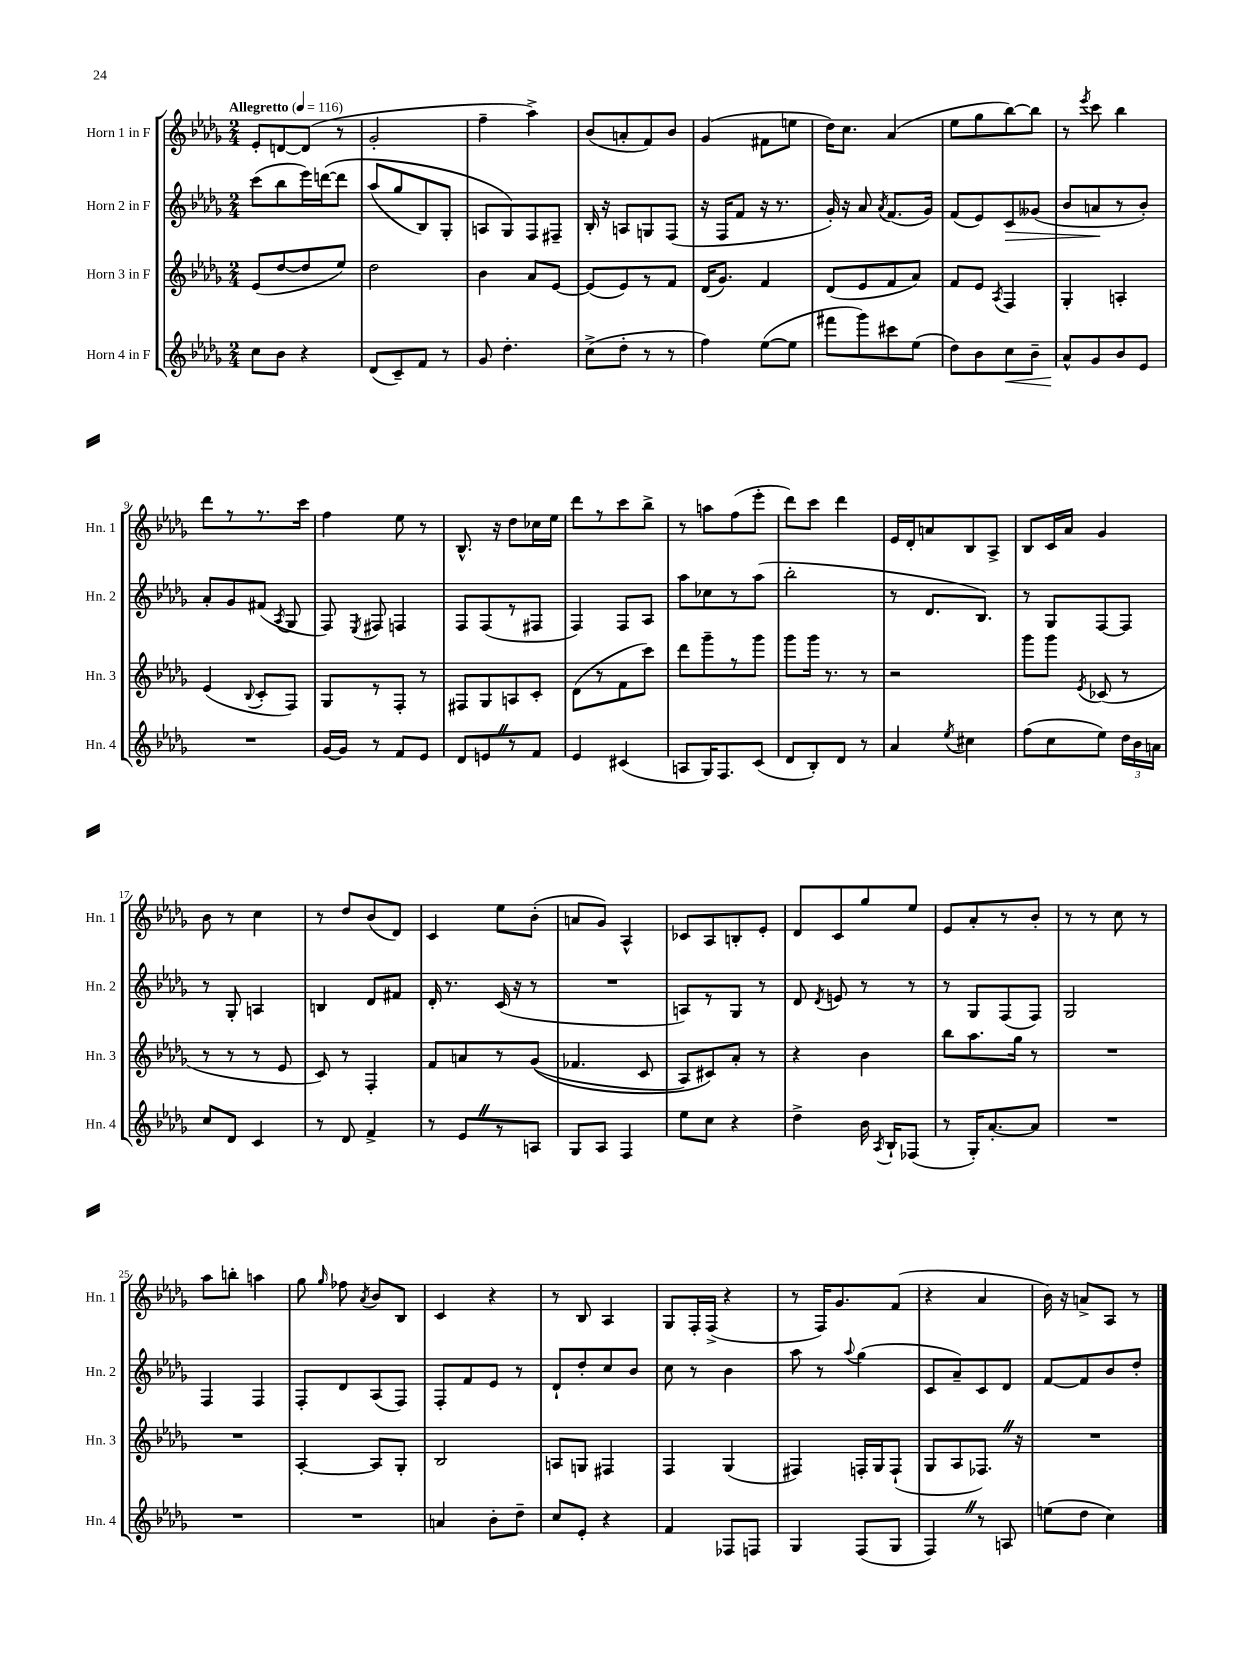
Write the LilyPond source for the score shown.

<<
\new StaffGroup <<
\new Staff = "s0" \with { instrumentName = "Horn 1 in F" shortInstrumentName = "Hn. 1" } {
    \clef treble \key des \major \numericTimeSignature \time 2/4 \tempo "Allegretto" 4 = 116
    \autoBeamOff ees'8[-. d'8~ d'8]( r8 |
    ges'2-. |
    f''4-- aes''4->) |
    bes'8[( a'8-. f'8) bes'8] |
    ges'4( fis'8[ e''8] |
    des''16[) c''8.] aes'4( |
    ees''8[ ges''8 bes''8~) bes''8] |
    r8 \acciaccatura { ees'''8 } c'''8 bes''4 |
    des'''8[ r8 r8. c'''16] |
    f''4 ees''8 r8 |
    bes8.-^ r16 des''8[ ces''16 ees''16] |
    des'''8[ r8 c'''8 bes''8]-> |
    r8 a''8[ f''8( ees'''8]-. |
    des'''8[) c'''8] des'''4 |
    ees'16[ des'16-. a'8 bes8 aes8]-> |
    bes8[ c'16 aes'16] ges'4 |
    bes'8 r8 c''4 |
    r8 des''8[ bes'8( des'8]) |
    c'4 ees''8[ bes'8]-.( |
    a'8[ ges'8]) aes4-^ |
    ces'8[ aes8 b8-. ees'8]-. |
    des'8[ c'8 ges''8 ees''8] |
    ees'8[ aes'8-. r8 bes'8]-. |
    r8 r8 c''8 r8 |
    aes''8[ b''8]-. a''4 |
    ges''8 \grace { ges''16 } fes''8 \acciaccatura { aes'8 } bes'8[ bes8] |
    c'4 r4 |
    r8 bes8 aes4 |
    ges8[ f16-. f16]->( r4 |
    r8 f16[) ges'8. f'8]( |
    r4 aes'4 |
    bes'16) r16 a'8[-> aes8] r8 \bar "|." |
}
\new Staff = "s1" \with { instrumentName = "Horn 2 in F" shortInstrumentName = "Hn. 2" } {
    \clef treble \key des \major \numericTimeSignature \time 2/4
    \autoBeamOff c'''8[( bes''8 ees'''16) d'''16~\( d'''8] |
    aes''8[( ges''8 bes8) ges8]-. |
    a8[ ges8\) f8 fis8]-- |
    bes16-. r16 a8[ g8 f8]( |
    r16 f16[ f'8] r16 r8. |
    ges'16-.) r16 aes'8 \acciaccatura { aes'8 } f'8.[( ges'16]) |
    f'8[( ees'8) c'8\> geses'8]( |
    bes'8[ a'8\! r8 bes'8]-.) |
    aes'8[-. ges'8 fis'8]( \acciaccatura { aes8 } ges8 |
    f8) \acciaccatura { ees8 } fis8 f4 |
    f8[ f8( r8 fis8] |
    f4) f8[ aes8] |
    aes''8[ ces''8 r8 aes''8]( |
    bes''2-. |
    r8 des'8.[ bes8.]) |
    r8 ges8[ f8~ f8] |
    r8 ges8-. a4 |
    b4 des'8[ fis'8] |
    des'16-. r8. c'16( r16 r8 |
    R2 |
    a8[) r8 ges8] r8 |
    des'8 \acciaccatura { des'8 } e'8 r8 r8 |
    r8 ges8[ f8( f8]) |
    ges2 |
    f4 f4 |
    f8[-. des'8 aes8( f8]) |
    f8[-. f'8 ees'8] r8 |
    des'8[-! des''8-. c''8 bes'8] |
    c''8 r8 bes'4 |
    aes''8 r8 \appoggiatura { aes''8 } ges''4( |
    c'8[ aes'8--) c'8 des'8] |
    f'8[~ f'8 bes'8 des''8]-. \bar "|." |
}
\new Staff = "s2" \with { instrumentName = "Horn 3 in F" shortInstrumentName = "Hn. 3" } {
    \clef treble \key des \major \numericTimeSignature \time 2/4
    \autoBeamOff ees'8[( des''8~ des''8 ees''8]) |
    des''2 |
    bes'4 aes'8[ ees'8]~ |
    ees'8[( ees'8) r8 f'8] |
    des'16[( ges'8.]) f'4 |
    des'8[( ees'8 f'8 aes'8]) |
    f'8[ ees'8] \acciaccatura { aes8 } f4 |
    ges4-. a4-. |
    ees'4( \appoggiatura { bes8 } c'8[-. f8]) |
    ges8[ r8 f8]-. r8 |
    fis8[ ges8 a8 c'8]-. |
    des'8[( r8 f'8 c'''8]) |
    des'''8[ ges'''8-- r8 ges'''8] |
    ges'''8[ ges'''16] r8. r8 |
    r2 |
    ges'''8[ ges'''8] \acciaccatura { ees'8 } ces'8( r8 |
    r8 r8 r8 ees'8 |
    c'8) r8 f4-. |
    f'8[ a'8 r8 ges'8](\( |
    fes'4. c'8 |
    aes8[) cis'8\) aes'8]-. r8 |
    r4 bes'4 |
    bes''8[ aes''8. ges''16] r8 |
    R2 |
    R2 |
    aes4~-. aes8[ ges8]-. |
    bes2 |
    a8[ g8] fis4 |
    f4 ges4( |
    fis4) f16[-. ges16 f8]-!( |
    ges8[ aes8 fes8.]) \once \override BreathingSign.text = \markup { \musicglyph "scripts.caesura.straight" } \breathe r16 |
    R2 \bar "|." |
}
\new Staff = "s3" \with { instrumentName = "Horn 4 in F" shortInstrumentName = "Hn. 4" } {
    \clef treble \key des \major \numericTimeSignature \time 2/4
    \autoBeamOff c''8[ bes'8] r4 |
    des'8[( c'8--) f'8] r8 |
    ges'8 des''4.-. |
    c''8[->( des''8]-. r8 r8 |
    f''4) ees''8[~( ees''8] |
    fis'''8[ ges'''8) cis'''8 ees''8]( |
    des''8[) bes'8 c''8\< bes'8]-- |
    aes'8[-^\! ges'8 bes'8 ees'8] |
    R2 |
    ges'16[~ ges'16] r8 f'8[ ees'8] |
    des'8[ e'8 \once \override BreathingSign.text = \markup { \musicglyph "scripts.caesura.straight" } \breathe r8 f'8] |
    ees'4 cis'4( |
    a8[ ges16) f8. c'8]( |
    des'8[ bes8-.) des'8] r8 |
    aes'4 \acciaccatura { ees''8 } cis''4 |
    f''8[( c''8 ees''8]) \tuplet 3/2 { des''16[ bes'16 a'16] } |
    c''8[ des'8] c'4 |
    r8 des'8 f'4-> |
    r8 ees'8[ \once \override BreathingSign.text = \markup { \musicglyph "scripts.caesura.straight" } \breathe r8 a8] |
    ges8[ aes8] f4 |
    ees''8[ c''8] r4 |
    des''4-> bes'16 \acciaccatura { aes8 } bes16[-! fes8]( |
    r8 ges16[-.) aes'8.~-. aes'8] |
    R2 |
    R2 |
    R2 |
    a'4 bes'8[-. des''8]-- |
    c''8[ ees'8]-. r4 |
    f'4 fes8[ f8] |
    ges4 f8[( ges8] |
    f4) \once \override BreathingSign.text = \markup { \musicglyph "scripts.caesura.straight" } \breathe r8 a8 |
    e''8[( des''8] c''4) \bar "|." |
}
>>
>>
